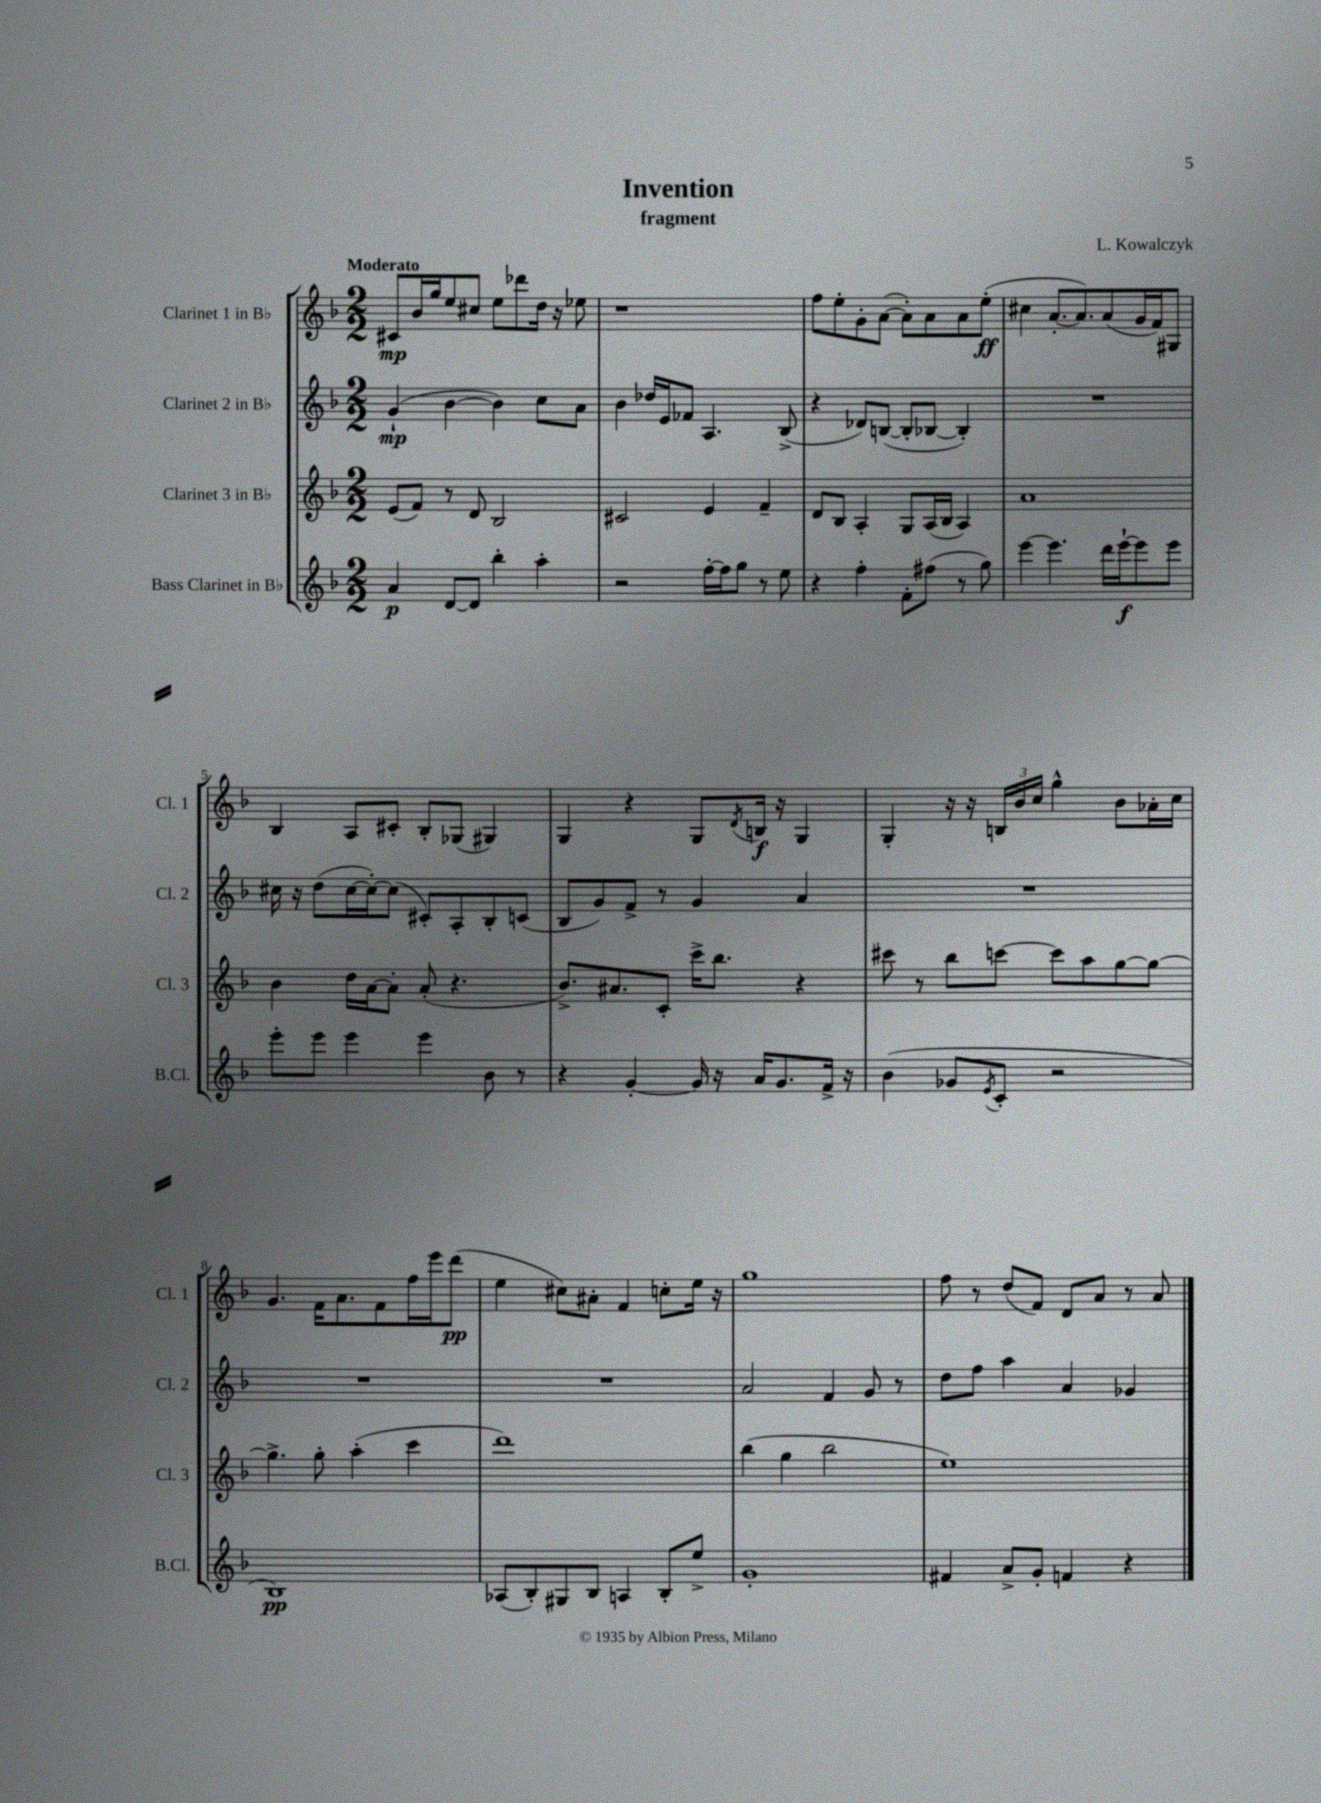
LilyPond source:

\header { title = "Invention" composer = "L. Kowalczyk" subtitle = "fragment" }
<<
\new StaffGroup <<
\new Staff = "s0" \with { instrumentName = "Clarinet 1 in Bb" shortInstrumentName = "Cl. 1" } {
    \clef treble \key f \major \numericTimeSignature \time 2/2 \tempo "Moderato"
    cis'8\mp bes'16 g''16 e''8 cis''8 e''8 des'''8 d''16 r16 ees''8 |
    r1 |
    f''8 e''8-. g'8-. a'8~( a'8-.) a'8 a'8 e''8-.\ff( |
    cis''4 a'8.~-. a'8.) a'8( g'16 f'16) gis8 |
    bes4 a8 cis'8-. bes8-. ges8( gis4) |
    g4 r4 g8 \acciaccatura { d'8 } b16\f r16 g4 |
    g4-. r16 r16 \tuplet 3/2 { b16 bes'16 c''16 } g''4-^ bes'8 aes'16-. c''16 |
    g'4. f'16 a'8. f'8 f''16 e'''16 d'''8\pp( |
    e''4 cis''8) ais'8-. f'4 c''8-. e''16 r16 |
    g''1 |
    f''8 r8 d''8( f'8) d'8 a'8 r8 a'8 \bar "|." |
}
\new Staff = "s1" \with { instrumentName = "Clarinet 2 in Bb" shortInstrumentName = "Cl. 2" } {
    \clef treble \key f \major \numericTimeSignature \time 2/2
    g'4-!\mp( bes'4~ bes'4) c''8 a'8 |
    bes'4 des''16 e'16 fes'8 a4. bes8->( |
    r4 des'8) b8~( b8-. bes8~ bes4-.) |
    R1 |
    cis''16 r16 d''8( cis''16~ cis''16~-.) cis''8( cis'8-.) a8-. bes8-. c'8( |
    bes8 g'8) f'8-> r8 g'4 a'4 |
    R1 |
    R1 |
    R1 |
    a'2 f'4 g'8 r8 |
    d''8 f''8 a''4 a'4 ges'4 \bar "|." |
}
\new Staff = "s2" \with { instrumentName = "Clarinet 3 in Bb" shortInstrumentName = "Cl. 3" } {
    \clef treble \key f \major \numericTimeSignature \time 2/2
    e'8( f'8) r8 d'8 bes2 |
    cis'2 e'4 f'4-- |
    d'8 bes8 a4-. g8 a16( bes16 a4) |
    a'1 |
    bes'4 d''16 a'16~ a'8-. a'8-.( r4. |
    bes'8.->) ais'8. c'8-. c'''16-> bes''8. r4 |
    cis'''8 r8 bes''8 c'''8~ c'''8 a''8 g''8~ g''8~ |
    g''4.-> g''8-. a''4-.( c'''4 |
    d'''1) |
    bes''4( g''4 bes''2 |
    e''1) \bar "|." |
}
\new Staff = "s3" \with { instrumentName = "Bass Clarinet in Bb" shortInstrumentName = "B.Cl." } {
    \clef treble \key f \major \numericTimeSignature \time 2/2
    a'4\p d'8~ d'8 bes''4-. a''4-. |
    r2 f''16~-. f''16 g''8 r8 e''8 |
    r4 f''4-. f'8-. fis''8( r8 g''8) |
    e'''4~ e'''4. d'''16 e'''16~-!\f e'''8 e'''8 |
    e'''8-. e'''8 e'''4 e'''4 bes'8 r8 |
    r4 g'4~-. g'16 r16 a'16 g'8. f'16-> r16 |
    bes'4( ges'8 \acciaccatura { e'8 } c'8-. r2 |
    bes1\pp) |
    aes8( bes8-.) gis8 bes8 a4 bes8-. e''8-> |
    g'1-. |
    fis'4 a'8-> g'8-. f'4 r4 \bar "|." |
}
>>
>>
